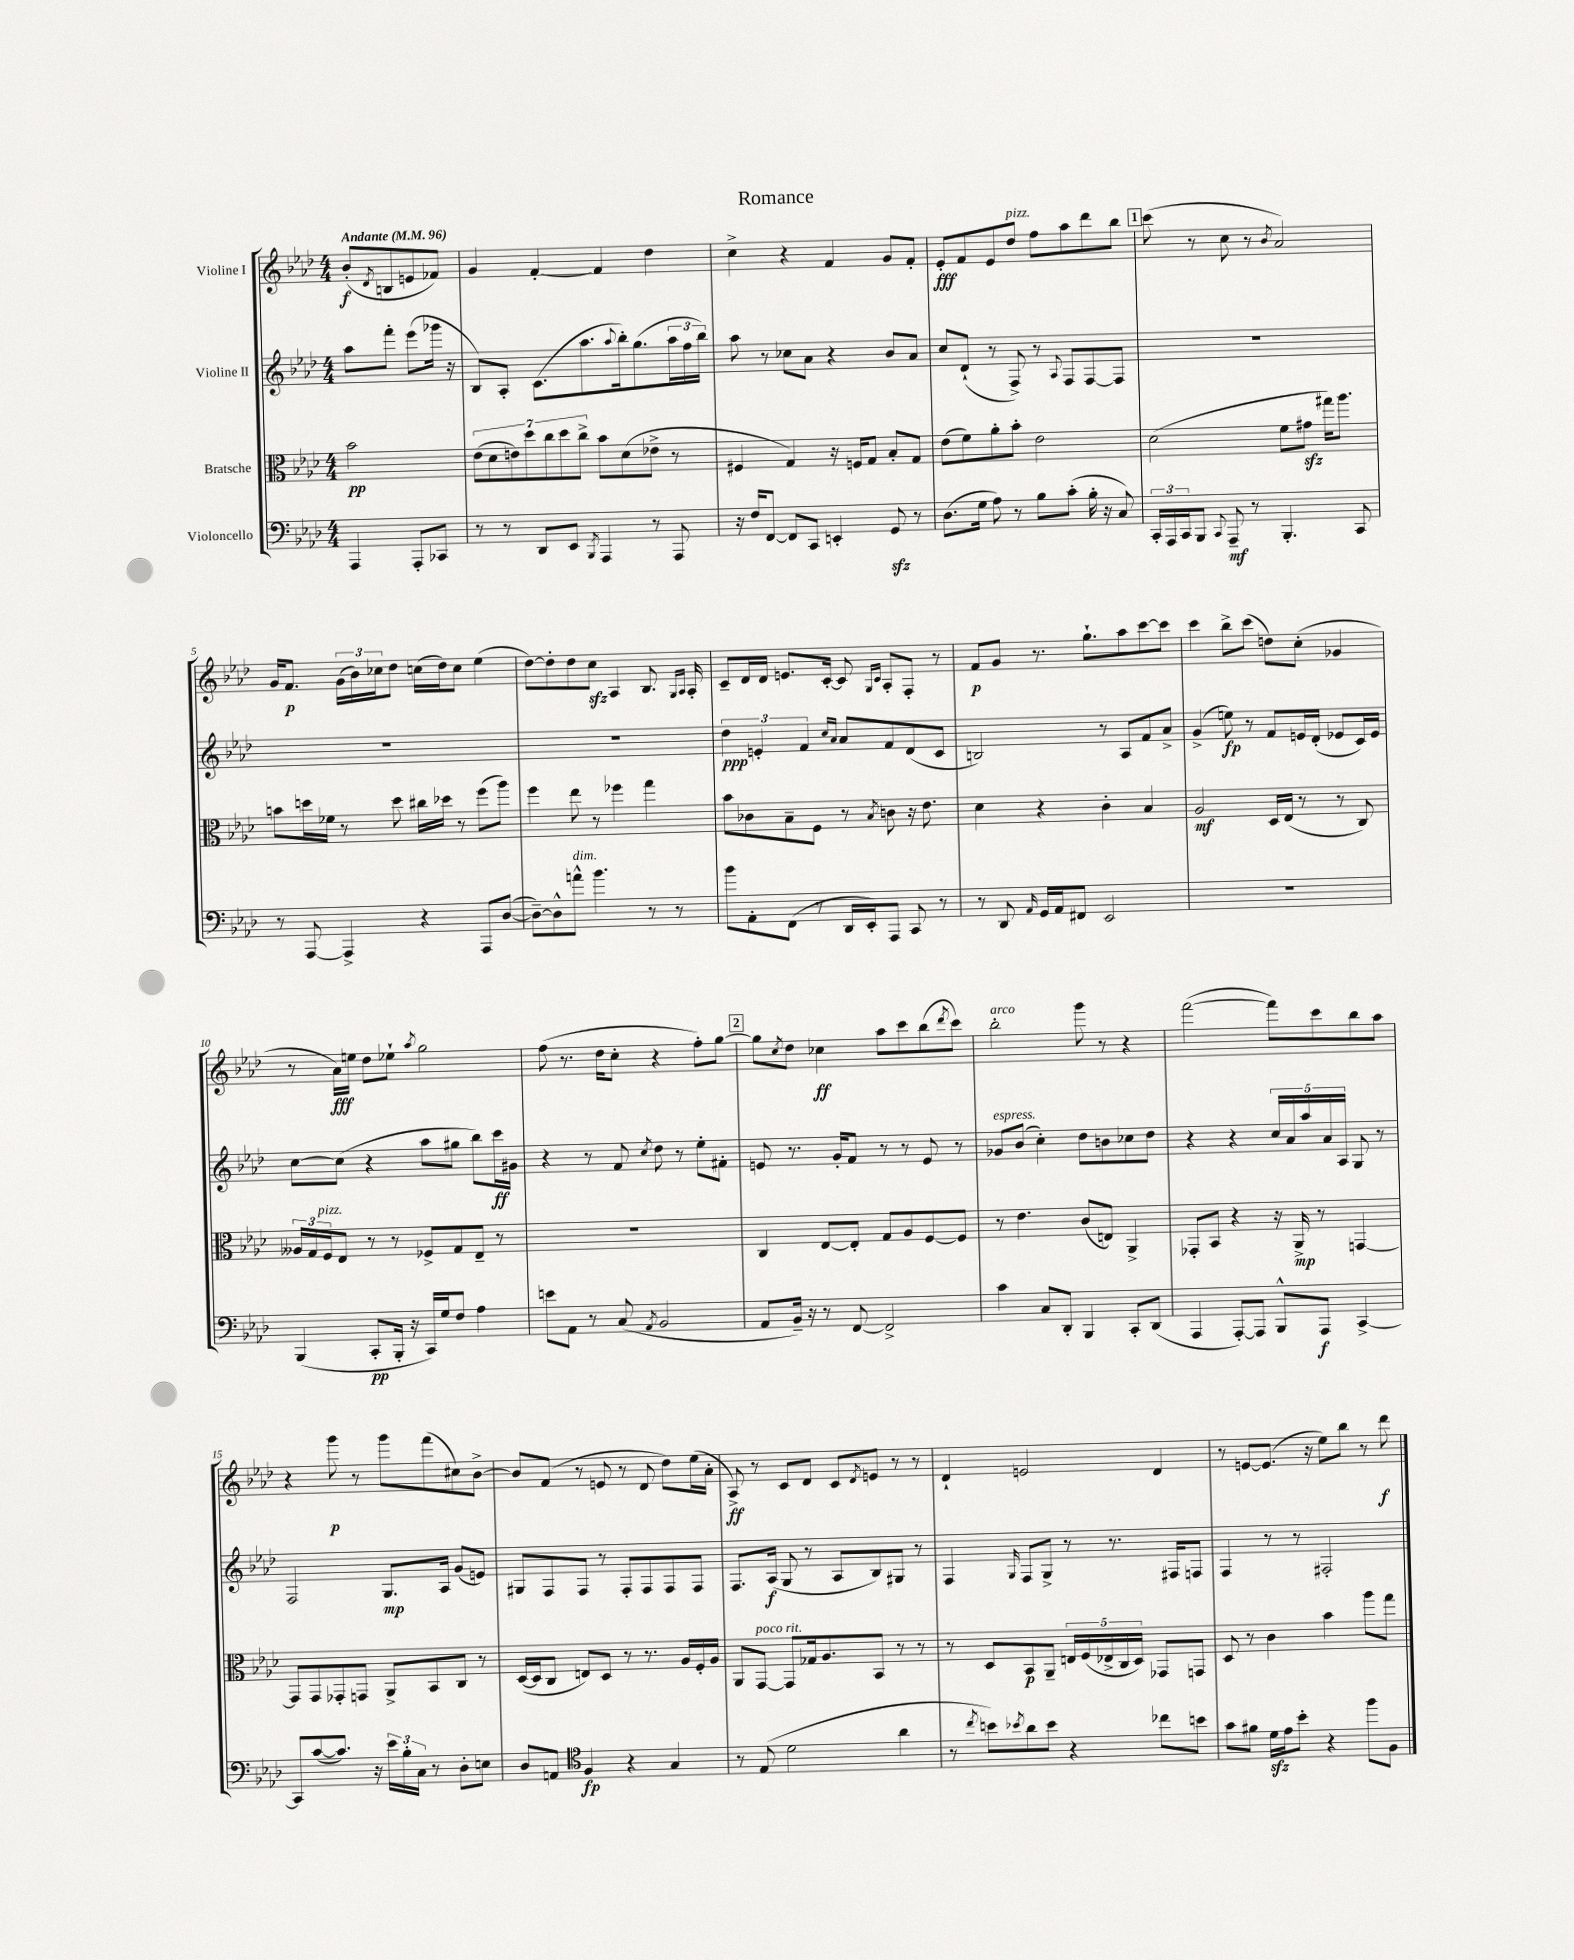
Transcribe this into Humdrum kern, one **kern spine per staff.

**kern	**dynam	**kern	**dynam	**kern	**dynam	**kern	**dynam
*part4	*part4	*part3	*part3	*part2	*part2	*part1	*part1
*staff4	*staff4	*staff3	*staff3	*staff2	*staff2	*staff1	*staff1
*I"Violoncello	*	*I"Bratsche	*	*I"Violine II	*	*I"Violine I	*
*clefF4	*	*clefC3	*	*clefG2	*	*clefG2	*
*k[b-e-a-d-]	*	*k[b-e-a-d-]	*	*k[b-e-a-d-]	*	*k[b-e-a-d-]	*
*M4/4	*	*M4/4	*	*M4/4	*	*M4/4	*
*MM96	*	*MM96	*	*MM96	*	*MM96	*
=	=	=	=	=	=	=	=
!	!	!	!	!	!	!LO:TX:a:B:t=Andante	!
4AAA-/	.	2b-\	pp	8aa-\L	.	(8b-'/L	f
.	.	.	.	.	.	8qd-/	.
.	.	.	.	8fff'\J	.	8Bn/	.
8AAA-'/L	.	.	.	(8eee-\L	.	8en/	.
8CC-X/J	.	.	.	16ggg-X\Jk	.	8f-X/J)	.
.	.	.	.	16r	.	.	.
=1	=1	=1	=1	=1	=1	=1	=1
8r	.	(14e-\L	.	8B-/L)	.	4g/	.
.	.	14d-\	.	.	.	.	.
8r	.	.	.	8A-'/J	.	.	.
.	.	14en\)	.	.	.	.	.
.	.	14dd-\	.	.	.	.	.
8DD-/L	.	.	.	(8.c\L	.	[4f'/	.
.	.	14cc\	.	.	.	.	.
.	.	14dd-\	.	.	.	.	.
8EE-/J	.	.	.	.	.	.	.
.	.	14cc^\J	.	.	.	.	.
.	.	.	.	8.aa-\	.	.	.
8qBBB-/	.	.	.	.	.	.	.
4AAA-/	.	8b-\L	.	.	.	4f/]	.
.	.	.	.	8qqaa-/	.	.	.
.	.	(8d-\	.	16bb-'\k)	.	.	.
.	.	.	.	(8.gg\	.	.	.
8r	.	8e-X^\J	.	.	.	4dd-\	.
8AAA-/	.	8r	.	24aa-\L	.	.	.
.	.	.	.	24ff\	.	.	.
.	.	.	.	24bb-\JJ)	.	.	.
=2	=2	=2	=2	=2	=2	=2	=2
16r	.	4F#X/	.	8aa-\	.	4cc^\	.
16F/KL	.	.	.	.	.	.	.
[8FF/J	.	.	.	8r	.	.	.
8FF/L]	.	4G/)	.	8cc-X\L	.	4r	.
8CC/J	.	.	.	8a-\J	.	.	.
4EEn'/	.	16r	.	4r	.	4f/	.
.	.	16Fn/KL	.	.	.	.	.
.	.	8G/J	.	.	.	.	.
8GGzz/	.	8B-'/L	.	8b-/L	.	8g/L	.
8r	.	8G/J	.	8a-/J	.	8f'/J	.
=3	=3	=3	=3	=3	=3	=3	=3
(8.D-\L	.	(8e-\L	.	8cc/L	.	8e-'/L	fff
.	.	8f\)	.	(8d-`/J	.	8f/	.
16G\Jk	.	.	.	.	.	.	.
8A-\)	.	8a-'\	.	8r	.	8e-/	.
!	!	!	!	!	!	!LO:TX:a:i:t=pizz.	!
8r	.	8b-'\J	.	8F^/)	.	8dd-/J	.
8B-\L	.	2e-\	.	8r	.	8ff\L	.
.	.	.	.	8qqA-/	.	.	.
(8c'\J	.	.	.	8F/L	.	8aa-\	.
16B-'\	.	.	.	[8F/	.	8ddd-\	.
16r	.	.	.	.	.	.	.
8C/)	.	.	.	8F/J]	.	8bb-\J	.
!!LO:REH:place=s1:t=1
=4	=4	=4	=4	=4	=4	=4	=4
24CC'/LL	.	(2d-\	.	1r	.	(8ccc\	.
24AAA-/	.	.	.	.	.	.	.
24CC/J	.	.	.	.	.	.	.
8BBB-/J	.	.	.	.	.	8r	.
8qqCC/	.	.	.	.	.	.	.
8AAA-~/	mf	.	.	.	.	8cc\	.
8r	.	.	.	.	.	8r	.
.	.	.	.	.	.	8qb-/	.
4.BBB-'/	.	8f\L	.	.	.	2a-/)	.
.	.	8g#Xzz\J	.	.	.	.	.
.	.	16gg#X\KL)	.	.	.	.	.
.	.	8.aa-\J	.	.	.	.	.
8CC/	.	.	.	.	.	.	.
!!LO:LB:g=z
=5	=5	=5	=5	=5	=5	=5	=5
8r	.	8bn\L	.	1r	.	16g/KL	.
.	.	.	.	.	.	8.f/J	p
[8AAA-/	.	16ddn\L	.	.	.	.	.
.	.	16f-X\JJ	.	.	.	.	.
4AAA-^/]	.	8r	.	.	.	(24g\LL	.
.	.	.	.	.	.	24b-\)	.
.	.	.	.	.	.	24cc-X\J	.
.	.	8dd\	.	.	.	8dd-\J	.
4r	.	16cc#X\LL	.	.	.	(16ccn\LL	.
.	.	16dd-X\JJ	.	.	.	16dd-\J)	.
.	.	8r	.	.	.	8cc\J	.
8AAA-/L	.	(8ff\L	.	.	.	(4ee-\	.
([8D-/J	.	8aa-\J)	.	.	.	.	.
=6	=6	=6	=6	=6	=6	=6	=6
8D-~\L_)	.	4ff\	.	1r	.	[8dd-\L)	.
8D-^^\]	.	.	.	.	.	8dd-'\]	.
!LO:TX:a:i:t=dim.	!	!	!	!	!	!	!
8an^^\J	.	8ee-\	.	.	.	8dd-\	.
4.b-\	.	8r	.	.	.	8cczz\J	.
.	.	4ff-X\	.	.	.	4A-/	.
8r	.	4gg\	.	.	.	8.B-/	.
8r	.	.	.	.	.	.	.
.	.	.	.	.	.	16qqG/LL	.
.	.	.	.	.	.	16qqA-/JJ	.
.	.	.	.	.	.	16A-'/	.
=7	=7	=7	=7	=7	=7	=7	=7
8b-\L	.	8b-\L	.	6dd-\	ppp	8c~/L	.
8AA-'\	.	8c-X\	.	.	.	16d-/L	.
.	.	.	.	6en'/	.	.	.
.	.	.	.	.	.	16d-/JJ	.
(8FF\J	.	8B-~\	.	.	.	8.en/L	.
.	.	.	.	6f/	.	.	.
8r	.	8F\J	.	.	.	.	.
.	.	.	.	.	.	[16c'/Jk	.
.	.	.	.	16qqcc/LL	.	.	.
.	.	.	.	16qqa-/JJ	.	.	.
16DD-/LL	.	8r	.	8a-/L	.	8c/]	.
16EE-'/J)	.	.	.	.	.	.	.
.	.	.	.	.	.	16qqG/LL	.
.	.	8qB-/	.	.	.	16qqc/JJ	.
8AAA-/J	.	8cn\	.	8f/	.	8A-'/L	.
8CC/	.	16r	.	(8d-/	.	8F'/J	.
.	.	8.e-\	.	.	.	.	.
8r	.	.	.	8c/J	.	8r	.
=8	=8	=8	=8	=8	=8	=8	=8
8r	.	4d-\	.	2Bn/)	.	8f/L	p
8DD-/	.	.	.	.	.	8g/J	.
16qqAA-/	.	.	.	.	.	.	.
16GG/LL	.	4r	.	.	.	8.r	.
16AA-/J	.	.	.	.	.	.	.
8FF#X/J	.	.	.	.	.	.	.
.	.	.	.	.	.	8.gg`\L	.
2EE-/	.	4c'\	.	8r	.	.	.
.	.	.	.	8A-/L	.	8aa-\	.
.	.	4B-/	.	8f/	.	[8ccc\	.
.	.	.	.	8a-^/J	.	8ccc\J]	.
=9	=9	=9	=9	=9	=9	=9	=9
1r	.	2A-/	mf	(4g^/	.	4ccc\	.
.	.	.	.	8een\)	fp	8bb-^\L	.
.	.	.	.	8r	.	(8ccc\J	.
.	.	16D-/LL	.	8f/L	.	8ddn\L)	.
.	.	(16E-/JJ	.	.	.	.	.
.	.	8r	.	16en/L	.	(8cc'\J	.
.	.	.	.	(16d-'/JJ	.	.	.
.	.	8r	.	8e-X/L	.	4g-X/	.
.	.	8C/)	.	16c/L)	.	.	.
.	.	.	.	16e-/JJ	.	.	.
!!LO:LB:g=z
=10	=10	=10	=10	=10	=10	=10	=10
(4BBB-/	.	24A--X/LL	.	[8cc\L	.	8r	.
.	.	24G/	.	.	.	.	.
!	!	!LO:TX:a:i:t=pizz.	!	!	!	!	!
.	.	24F/J	.	.	.	.	.
.	.	8E-/J	.	(8cc\J]	.	16a-\LL)	fff
.	.	.	.	.	.	16een\JJ	.
8CC'/L	pp	8r	.	4r	.	8dd-\L	.
16BBB-'/Jk	.	8r	.	.	.	8ee-X`\J	.
16r	.	.	.	.	.	.	.
.	.	.	.	.	.	8qaa-/	.
16CC/LL)	.	8F-X^/L	.	8aa-\L	.	2gg\	.
16G/J	.	.	.	.	.	.	.
8F/J	.	8G/	.	8gg#X\J	.	.	.
4A-\	.	8E-~/J	.	8bb-\L)	.	.	.
.	.	8r	.	16ccc\L	ff	.	.
.	.	.	.	16g#X\JJ	.	.	.
=11	=11	=11	=11	=11	=11	=11	=11
8en\L	.	1r	.	4r	.	(8ff\	.
8AA-\J	.	.	.	.	.	8.r	.
8r	.	.	.	8r	.	.	.
.	.	.	.	.	.	16dd-\KL	.
(8C/	.	.	.	8f/	.	8cc'\J	.
8qAA-/	.	.	.	8qcc/	.	.	.
2BB-/	.	.	.	8dd-\	.	4r	.
.	.	.	.	8r	.	.	.
.	.	.	.	8ee-'\L	.	8ff'\L)	.
.	.	.	.	8f#X'\J	.	[8gg\J	.
!!LO:REH:place=s1:t=2
=12	=12	=12	=12	=12	=12	=12	=12
8AA-/L	.	4C/	.	8en/	.	8gg\L]	.
.	.	.	.	.	.	8qcc/	.
16BB-~/Jk)	.	.	.	8.r	.	8dd-\J	.
16r	.	.	.	.	.	.	.
8r	.	[8E-/L	.	.	.	4cc-X\	ff
.	.	.	.	16g'/KL	.	.	.
[8FF/	.	8E-'/J]	.	8f/J	.	.	.
2FF^/]	.	8G/L	.	8r	.	8aa-\L	.
.	.	8A-/	.	8r	.	8ccc\	.
.	.	[8F/	.	8e/	.	(8bb-\	.
.	.	.	.	.	.	8qddd-/	.
.	.	8F/J]	.	8r	.	8ccc\J)	.
=13	=13	=13	=13	=13	=13	=13	=13
!	!	!	!	!	!	!LO:TX:a:i:t=arco	!
!	!	!	!	!LO:TX:a:i:t=espress.	!	!	!
4c\	.	8r	.	8g-X/L	.	2bb-'\	.
.	.	4.e-\	.	(8b-/J	.	.	.
8C/L	.	.	.	4cc'\)	.	.	.
8DD-'/J	.	.	.	.	.	.	.
4BBB-/	.	(8c/L	.	8dd-\L	.	8ggg\	.
.	.	8En/J)	.	8bn\	.	8r	.
8CC'/L	.	4AA-^/	.	8cc-X\	.	4r	.
(8DD-/J	.	.	.	8dd-\J	.	.	.
=14	=14	=14	=14	=14	=14	=14	=14
4AAA-/	.	8GG-X'/L	.	4r	.	([2fff\	.
.	.	8BB-/J	.	.	.	.	.
[8AAA-'/L)	.	4r	.	4r	.	.	.
8AAA-/J]	.	.	.	.	.	.	.
8BBB-^^/L	.	16r	.	20cc/LL	.	8fff\L])	.
.	.	.	.	20a-/	.	.	.
.	.	16AA-^/	mp	.	.	.	.
.	.	.	.	20aa-/	.	.	.
8AAA-/J	f	8r	.	.	.	8ccc\	.
.	.	.	.	20a-/	.	.	.
.	.	.	.	20A-/JJ	.	.	.
[4CC^/	.	[4GGn/	.	8G/	.	8bb-\	.
.	.	.	.	8r	.	8aa-\J	.
!!LO:LB:g=z
=15	=15	=15	=15	=15	=15	=15	=15
8CC/L]	.	8GG/L]	.	2F/	.	4r	.
([8c/	.	8GG/	.	.	.	.	.
8.c/J])	.	8GG-X'/	.	.	.	8ggg\	p
.	.	8GGn/J	.	.	.	8r	.
16r	.	.	.	.	.	.	.
24e-\LL	.	8AA-^/L	.	8.G/L	mp	8ggg\L	.
24B-'\	.	.	.	.	.	.	.
24C\JJ	.	.	.	.	.	.	.
8r	.	8BB-/	.	.	.	(8fff\	.
.	.	.	.	16A-/Jk	.	.	.
8D-'\L	.	8C/J	.	(8g/L	.	8cc#X\)	.
8En\J	.	8r	.	8en/J)	.	[8b-^\J	.
=16	=16	=16	=16	=16	=16	=16	=16
8D-/L	.	([16D-/LL	.	8G#X/L	.	8b-/L]	.
.	.	16D-/J]	.	.	.	.	.
8AAn/J	.	8C/J	.	8F/	.	(8f/J	.
*clefC4	*	*	*	*	*	*	*
4F/	fp	8En/L)	.	8F/J	.	8r	.
.	.	8D-/J	.	8r	.	8en/	.
4r	.	8r	.	8F'/L	.	8r	.
.	.	8.r	.	8F/	.	8d-/	.
4G/	.	.	.	8F/	.	8dd-\L)	.
.	.	16A-/LL	.	.	.	.	.
.	.	16F'/	.	8F/J	.	(16ee-\L	.
.	.	16A-/JJ	.	.	.	16a-'\JJ	.
=17	=17	=17	=17	=17	=17	=17	=17
8r	.	8AA-/L	.	8.F/L	.	8A-^/)	ff
!	!	!LO:TX:a:i:t=poco rit.	!	!	!	!	!
(8E-/	.	[8GG/J	.	.	.	8r	.
.	.	.	.	(16A-/Jk	f	.	.
2d-\	.	8GG/L]	.	8G/	.	8c/L	.
.	.	16G-X/k	.	8r	.	8d-/J	.
.	.	8.A-/	.	.	.	.	.
.	.	.	.	8A-/L	.	8c/L	.
.	.	.	.	.	.	8qd-/	.
.	.	8BB-/J	.	8B-/)	.	8en/J	.
4a-\	.	8r	.	8G#X/J	.	8r	.
.	.	8r	.	8r	.	8r	.
=18	=18	=18	=18	=18	=18	=18	=18
8r	.	8r	.	4F/	.	4d-`/	.
8qcc/	.	.	.	.	.	.	.
8bn\L)	.	8D-/L	.	.	.	.	.
8qb-X/	.	.	.	16qqG/	.	.	.
8a-\	.	8BB-/	p	8F/L	.	2en/	.
8b-\J	.	8AA-~/J	.	8G^/J	.	.	.
4r	.	20En/LL	.	8r	.	.	.
.	.	(20F/	.	.	.	.	.
.	.	20E-X^/	.	.	.	.	.
.	.	.	.	8.r	.	.	.
.	.	20C/	.	.	.	.	.
.	.	20D-/JJ)	.	.	.	.	.
8cc-X\L	.	8GG-X/L	.	.	.	4d-/	.
.	.	.	.	16F#X/KL	.	.	.
8bn\J	.	8GGn/J	.	8Fn/J	.	.	.
=19	=19	=19	=19	=19	=19	=19	=19
8g\L	.	8D-/	.	4F/	.	8r	.
8f#X\J	.	8r	.	.	.	[8en/L	.
16d-zz\LL	.	4c\	.	8r	.	(8.e/J]	.
16e-\J	.	.	.	.	.	.	.
8b-'\J	.	.	.	8r	.	.	.
.	.	.	.	.	.	16r	.
4r	.	4b-\	.	2F#X'/	.	8ee-\L)	.
.	.	.	.	.	.	8bb-\J	.
8ff\L	.	8aa-\L	.	.	.	8r	.
8F\J	.	8gg\J	.	.	.	8ddd-\	f
==	==	==	==	==	==	==	==
*-	*-	*-	*-	*-	*-	*-	*-
